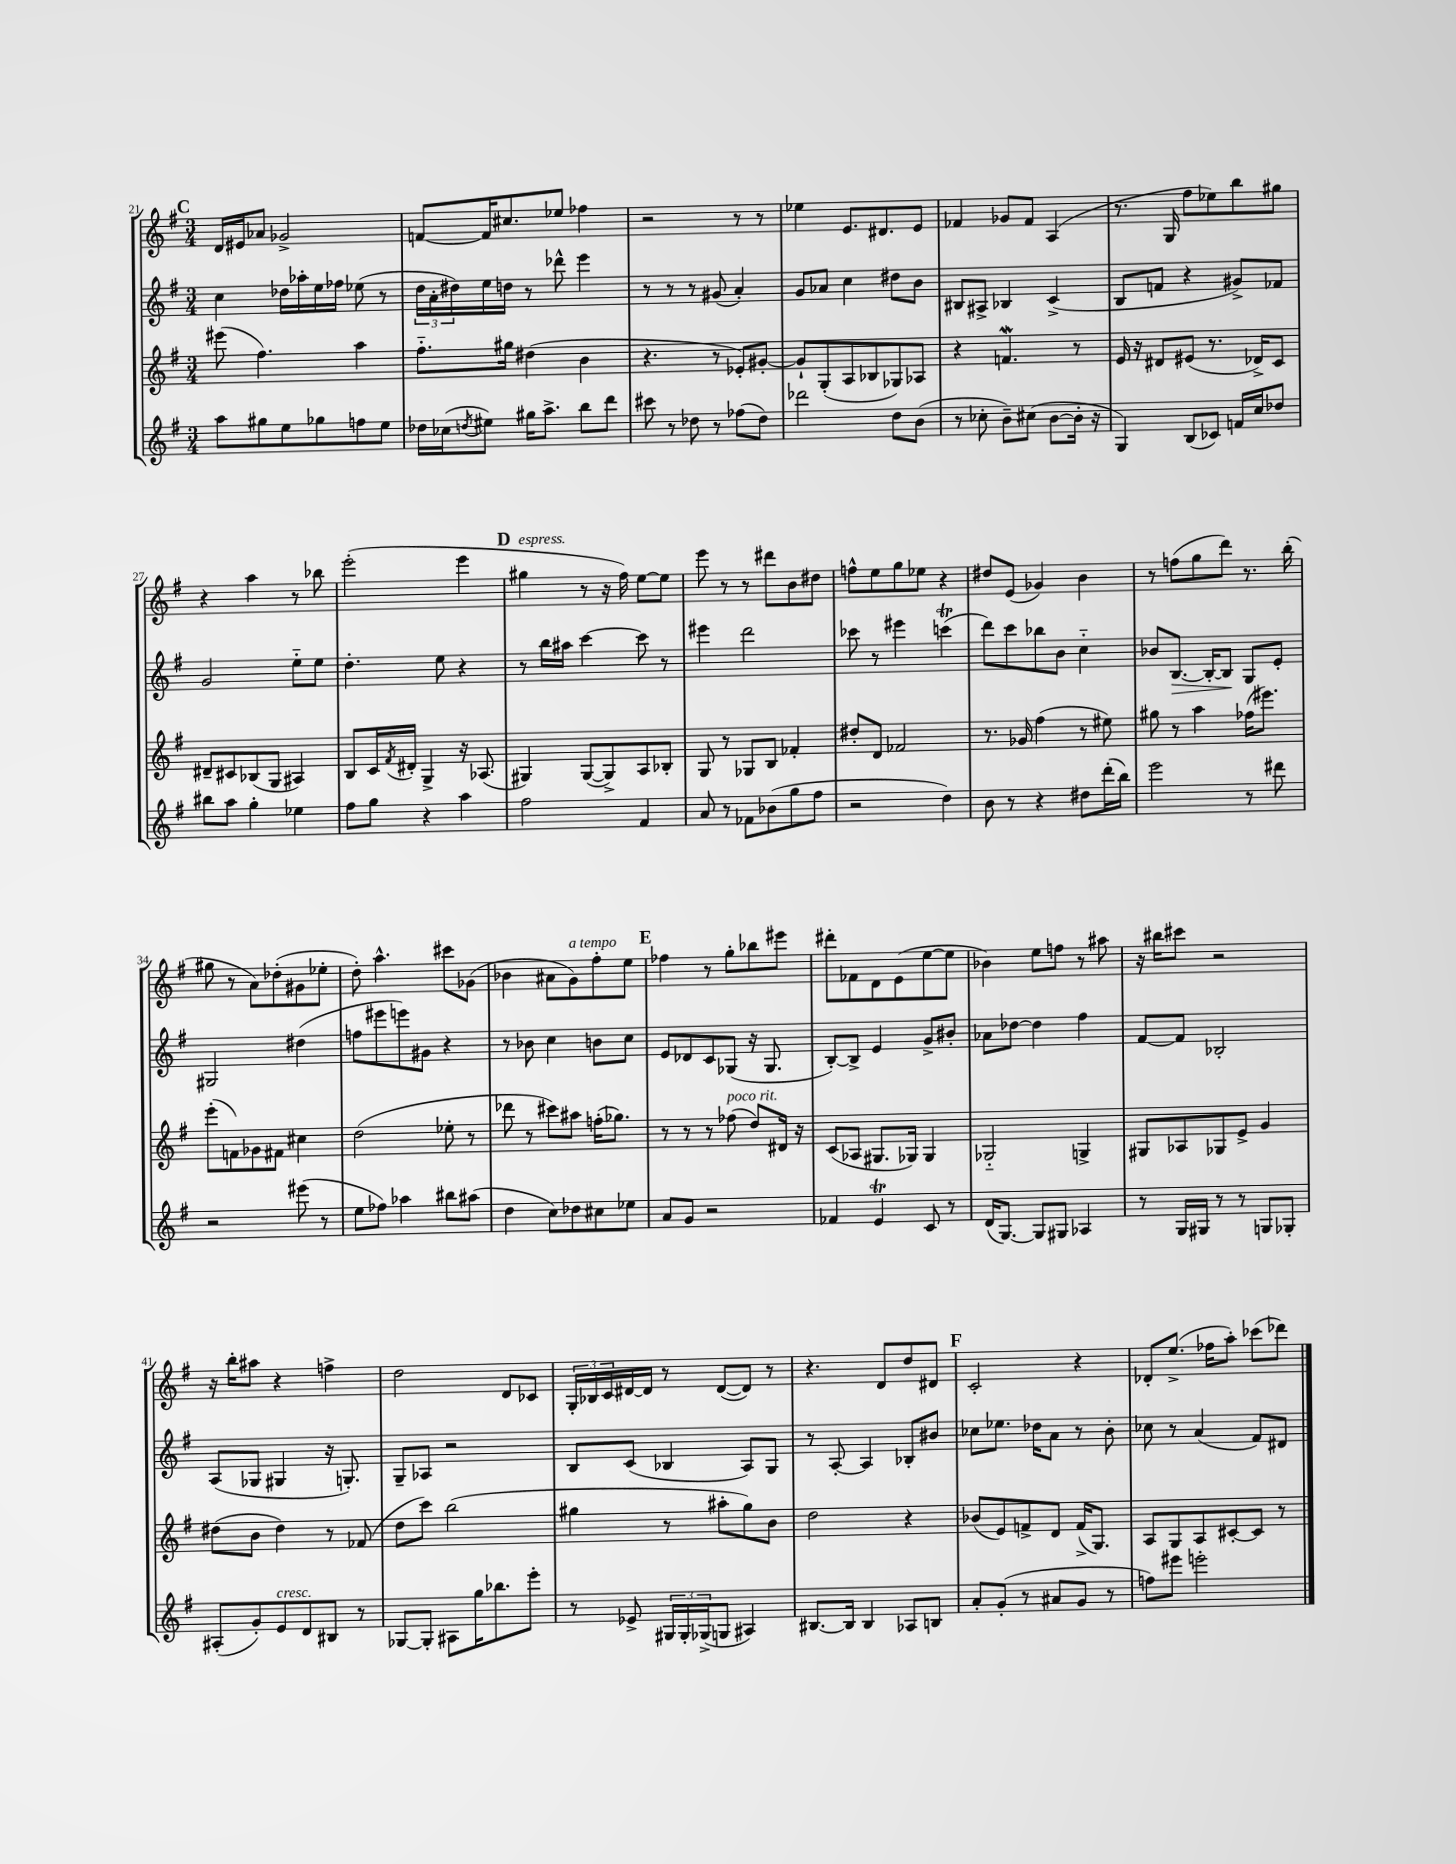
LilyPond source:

<<
\new StaffGroup <<
\new Staff = "s0" {
    \clef treble \key g \major \numericTimeSignature \time 3/4
    \mark \markup { \bold "C" } d'16 eis'16 aes'8 ges'2-> |
    f'8~ f'16 cis''8. ees''8 fes''4 |
    r2 r8 r8 |
    ees''4 e'8. dis'8. e'8 |
    fes'4 ges'8 fes'8 a4( |
    r8. g16 fis''8 ees''8) b''8 gis''8 |
    r4 a''4 r8 bes''8 |
    e'''2-.( e'''4 |
    \mark \markup { \bold "D" } gis''4^\markup { \italic "espress." } r8 r16 fis''16) e''8~ e''8 |
    e'''8 r8 r8 dis'''8 b'8 dis''8 |
    f''8-^ e''8 g''8 ees''8 r4 |
    dis''8 e'8( ges'4) b'4 |
    r8 f''8( g''8 d'''8) r8. b''16-.( |
    gis''8 r8 a'8) des''8-.( gis'8 ees''8-. |
    d''8-.) a''4.-^ cis'''8 ges'8( |
    bes'4 ais'8 g'8^\markup { \italic "a tempo" }) fis''8-. e''8 |
    \mark \markup { \bold "E" } fes''4 r8 g''8-. bes''8 eis'''8 |
    dis'''8-. fes'8 d'8 e'8( e''8~ e''8 |
    bes'4) e''8 f''8 r8 ais''8 |
    r16 bis''16 cis'''8 r2 |
    r16 b''16-. ais''8 r4 f''4-> |
    d''2 d'8 ces'8 |
    \tuplet 3/2 { g16-. bes16 c'16 } dis'16~ dis'16 r8 dis'8~( dis'8) r8 |
    r4. d'8 d''8 dis'8 |
    \mark \markup { \bold "F" } c'2-. r4 |
    des'8-. e''8.->( fes''16 a''8-.) ces'''8( des'''8) \bar "|." |
}
\new Staff = "s1" {
    \clef treble \key g \major \numericTimeSignature \time 3/4
    \mark \markup { \bold "C" } c''4 des''16 aes''16-. e''16 fes''16 ees''8( r8 |
    \tuplet 3/2 { d''16 a'16-. dis''16) } e''16 d''16 r8 des'''8-^ e'''4 |
    r8 r8 r8 gis'8( a'4-.) |
    g'8 aes'8 c''4 dis''8 b'8 |
    bis8 ais8-> bes4 c'4->( |
    b8 f'8 r4 gis'8->) fes'8 |
    g'2 e''8-_ e''8 |
    d''4.-. e''8 r4 |
    \mark \markup { \bold "D" } r8 b''16 ais''16 c'''4~ c'''8 r8 |
    eis'''4 d'''2 |
    ces'''8 r8 eis'''4 c'''4\trill( |
    d'''8) c'''8 bes''8 b'8 c''4-_ |
    bes'8 b8.~\> b16~-. b8\! g8 e'8-. |
    gis2 dis''4( |
    f''8 eis'''8 e'''8) gis'8 r4 |
    r8 bes'8 c''4 b'8 c''8 |
    \mark \markup { \bold "E" } e'8 des'8 c'8 ges8( r16 ges8. |
    b8~-.) b8-> e'4 g'8-> bis'8-. |
    aes'8 des''8~ des''4 fis''4 |
    fis'8~ fis'8 bes2-. |
    a8( ges8 gis4 r16 g8.-.) |
    g8-- aes8 r2 |
    b8 c'8( bes4 a8) g8 |
    r8 a8~-. a4 bes8-. bis'8 |
    \mark \markup { \bold "F" } ces''8 ees''8. des''16 a'8 r8 b'8-. |
    ces''8 r8 a'4( fis'8) dis'8 \bar "|." |
}
\new Staff = "s2" {
    \clef treble \key g \major \numericTimeSignature \time 3/4
    \mark \markup { \bold "C" } eis'''8( fis''4.) a''4 |
    fis''8.-_ gis''16 dis''4( b'4 |
    r4. r8 ees'8-.) gis'8~-. |
    gis'8-! g8-.( a8 bes8 ges8) aes8 |
    r4 f'4.\mordent r8 |
    e'16 r16 dis'8 eis'8( r8. des'16->) c'8 |
    dis'8-- cis'8 bes8( g8 ais4) |
    b8 c'16 \acciaccatura { fis'8 } dis'16-. g4-> r16 aes8.( |
    \mark \markup { \bold "D" } gis4) gis8~( gis8->) a8 bes8-. |
    g8 r8 ges8 b8 fes'4-. |
    dis''8-. d'8 fes'2 |
    r8. ges'16 fis''4( r8 eis''8) |
    gis''8 r8 a''4 fes''16( eis'''8.) |
    e'''8-.( f'8) ges'8 fis'8 cis''4 |
    d''2( ees''8-. r8 |
    des'''8 r8 cis'''8) ais''8 f''16-.( ges''8.) |
    \mark \markup { \bold "E" } r8 r8 r8 fes''8^\markup { \italic "poco rit." }( d''8) dis'16 r16 |
    c'8( aes8 gis8. ges16) ges4 |
    ges2-_ g4-> |
    gis8 aes8 ges8 e'8-> g'4 |
    dis''8( b'8 dis''4) r8 fes'8( |
    d''8 c'''8) b''2( |
    gis''4 r8 ais''8-. gis''8) b'8 |
    d''2 r4 |
    \mark \markup { \bold "F" } bes'8( e'8) f'8-> d'8 f'16->( g8.) |
    a8 g8 a8 cis'8~-. cis'8 r8 \bar "|." |
}
\new Staff = "s3" {
    \clef treble \key g \major \numericTimeSignature \time 3/4
    \mark \markup { \bold "C" } a''8 gis''8 e''8 ges''8 f''8 e''8 |
    des''16 ces''16( \acciaccatura { d''8 } eis''8) gis''16 a''8.-> b''8 d'''8 |
    cis'''8 r8 des''8 r8 fes''8( des''8) |
    des'''2 d''8 b'8( |
    r8 ces''8-. b'8--) cis''8( b'8~ b'16-. r16 |
    g4) b8( ces'8) f'16 c''16 des''8 |
    bis''8 a''8 g''4-. ees''4 |
    fis''8 g''8 r4 a''4 |
    \mark \markup { \bold "D" } fis''2 fis'4 |
    a'8 r8 fes'8 bes'8( g''8 fis''8 |
    r2 d''4) |
    b'8 r8 r4 dis''8 d'''16-.( b''16) |
    e'''2 r8 dis'''8 |
    r2 eis'''8( r8 |
    e''8 fes''8) aes''4 bis''8 ais''8( |
    d''4 c''8) des''8 cis''8 ees''8 |
    \mark \markup { \bold "E" } a'8 g'8 r2 |
    fes'4 e'4\trill c'8 r8 |
    d'16( g8.~) g8 gis8 aes4 |
    r8 g16 gis16 r8 r8 g8 ges8-. |
    ais8-.( g'8-.) e'8^\markup { \italic "cresc." } d'8 bis8 r8 |
    ges8~ ges8-. ais8 g''16 bes''8. e'''8-. |
    r8 ees'8-> \tuplet 3/2 { gis16 gis16-. ges16->( } g8 ais4) |
    bis8.~ bis16 bis4 aes8 b8 |
    \mark \markup { \bold "F" } a'8-. g'8-.( r8 ais'8 g'8 r8 |
    f''8) eis'''8 e'''2-. \bar "|." |
}
>>
>>
\layout { \context { \Score currentBarNumber = #21 } }
